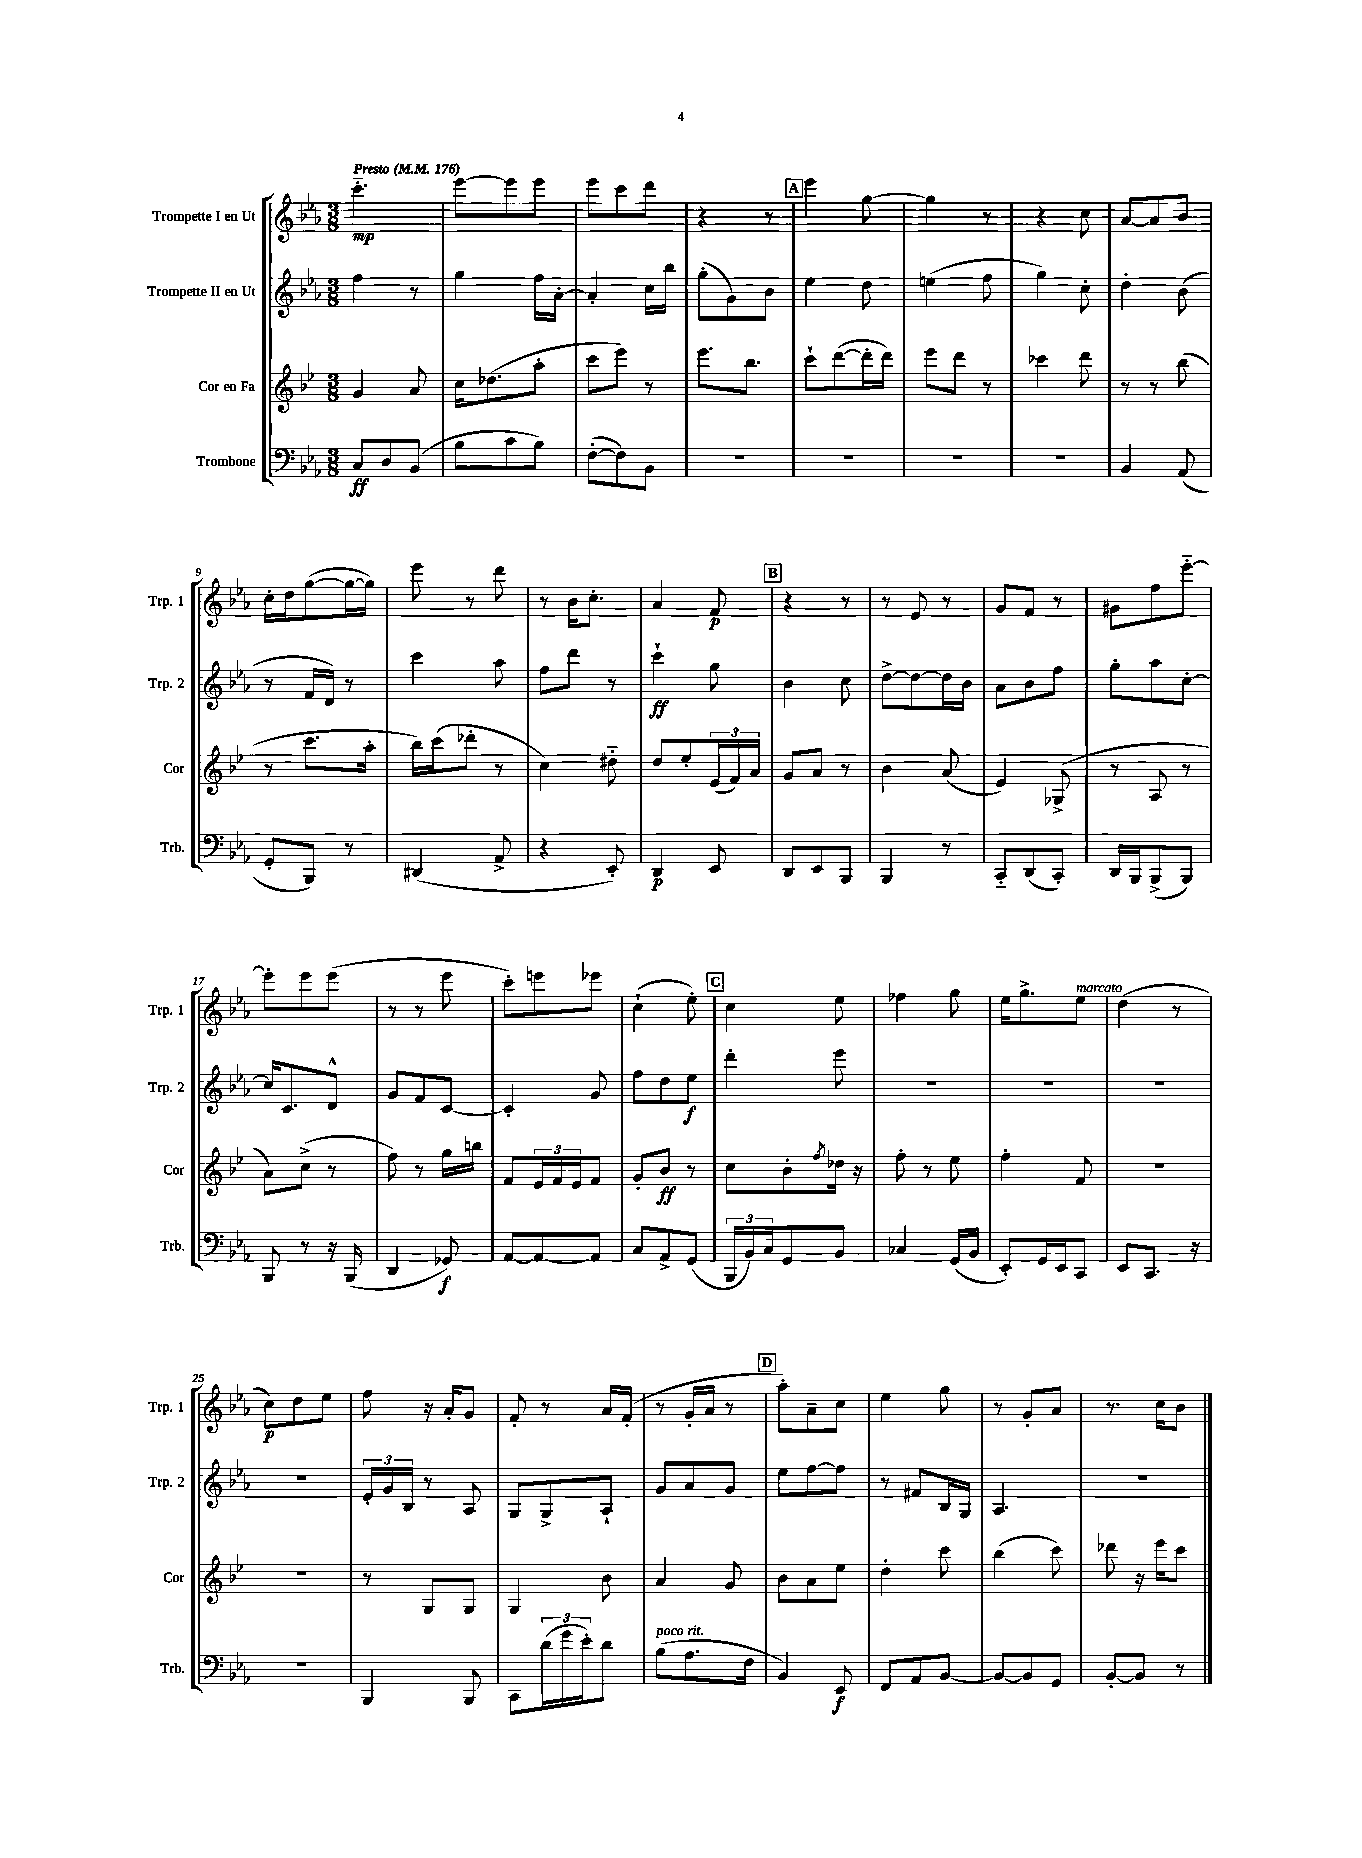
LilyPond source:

<<
\new StaffGroup <<
\new Staff = "s0" \with { instrumentName = "Trompette I en Ut" shortInstrumentName = "Trp. 1" } {
    \clef treble \key ees \major \numericTimeSignature \time 3/8 \tempo "Presto" 4 = 176
    c'''4.-_\mp |
    ees'''8~ ees'''8 ees'''8 |
    ees'''8 c'''8 d'''8 |
    r4 r8 |
    \mark \markup { \box "A" } ees'''4 g''8~ |
    g''4 r8 |
    r4 c''8 |
    aes'8~ aes'8 bes'8 |
    c''16-. d''16 g''8~( g''16~ g''16) |
    ees'''8 r8 d'''8 |
    r8 bes'16 c''8.-. |
    aes'4 f'8\p |
    \mark \markup { \box "B" } r4 r8 |
    r8 ees'8 r8 |
    g'8 f'8 r8 |
    gis'8 f''8 ees'''8~-_ |
    ees'''8-. ees'''8 ees'''8( |
    r8 r8 ees'''8 |
    c'''8-.) e'''8 ees'''8 |
    c''4-!( ees''8-.) |
    \mark \markup { \box "C" } c''4 ees''8 |
    fes''4 g''8 |
    ees''16 g''8.-> ees''8^\markup { \italic "marcato" } |
    d''4( r8 |
    c''8\p) d''8 ees''8 |
    f''8 r16 aes'16-. g'8 |
    f'8-. r8 aes'16 f'16-.( |
    r8 g'16-. aes'16 r8 |
    \mark \markup { \box "D" } aes''8-.) aes'8-- c''8 |
    ees''4 g''8 |
    r8 g'8-. aes'8 |
    r8. c''16 bes'8 \bar "|." |
}
\new Staff = "s1" \with { instrumentName = "Trompette II en Ut" shortInstrumentName = "Trp. 2" } {
    \clef treble \key ees \major \numericTimeSignature \time 3/8
    f''4 r8 |
    g''4 f''16 aes'16~-. |
    aes'4-. c''16 bes''16 |
    g''8-.( g'8) bes'8 |
    \mark \markup { \box "A" } ees''4 d''8 |
    e''4( f''8 |
    g''4) c''8-. |
    d''4-. bes'8( |
    r8 f'16 d'16) r8 |
    c'''4 aes''8 |
    f''8 d'''8 r8 |
    c'''4-!\ff g''8 |
    \mark \markup { \box "B" } bes'4 c''8 |
    d''8~-> d''8~ d''16 bes'16 |
    aes'8 bes'8 f''8 |
    g''8-. aes''8 c''8~-. |
    c''16 c'8. d'8-^ |
    g'8 f'8 c'8~ |
    c'4-. g'8 |
    f''8 d''8 ees''8\f |
    \mark \markup { \box "C" } d'''4-. ees'''8 |
    R4. |
    R4. |
    R4. |
    R4. |
    \tuplet 3/2 { ees'16-. g'16 bes16 } r8 aes8 |
    g8 g8-> aes8-! |
    g'8 aes'8 g'8 |
    \mark \markup { \box "D" } ees''8 f''8~ f''8 |
    r8 fis'8 bes16 g16 |
    aes4. |
    R4. \bar "|." |
}
\new Staff = "s2" \with { instrumentName = "Cor en Fa" shortInstrumentName = "Cor" } {
    \clef treble \key bes \major \numericTimeSignature \time 3/8
    g'4 a'8 |
    c''16 des''8.( a''8-. |
    c'''8 ees'''8) r8 |
    ees'''8. bes''8. |
    \mark \markup { \box "A" } c'''8-! d'''8~( d'''16-. d'''16) |
    ees'''8 d'''8 r8 |
    ces'''4 d'''8 |
    r8 r8 bes''8( |
    r8 c'''8. a''16-. |
    bes''16) c'''16( des'''8-. r8 |
    c''4) dis''8-_ |
    d''8 ees''8-. \tuplet 3/2 { ees'16( f'16) a'16 } |
    \mark \markup { \box "B" } g'8 a'8 r8 |
    bes'4 a'8( |
    ees'4) ges8->( |
    r8 a8 r8 |
    a'8) c''8->( r8 |
    f''8) r8 g''16 b''16 |
    f'8 \tuplet 3/2 { ees'16 f'16 ees'16 } f'8 |
    g'8-. bes'8\ff r8 |
    \mark \markup { \box "C" } c''8 bes'8-. \acciaccatura { f''8 } des''16 r16 |
    f''8-. r8 ees''8 |
    f''4-. f'8 |
    R4. |
    R4. |
    r8 g8 g8 |
    g4 bes'8 |
    a'4 g'8 |
    \mark \markup { \box "D" } bes'8 a'8 ees''8 |
    d''4-. c'''8 |
    bes''4( c'''8) |
    des'''8 r16 ees'''16 c'''8 \bar "|." |
}
\new Staff = "s3" \with { instrumentName = "Trombone" shortInstrumentName = "Trb." } {
    \clef bass \key ees \major \numericTimeSignature \time 3/8
    c8\ff d8 bes,8( |
    bes8 c'8 bes8) |
    f8~-.( f8) bes,8 |
    R4. |
    \mark \markup { \box "A" } R4. |
    R4. |
    R4. |
    bes,4 aes,8( |
    g,8-. bes,,8) r8 |
    dis,4( aes,8-> |
    r4 ees,8-.) |
    d,4\p ees,8 |
    \mark \markup { \box "B" } d,8 ees,8 bes,,8 |
    bes,,4 r8 |
    c,8-_ d,8( c,8-.) |
    d,16 bes,,16 bes,,8->( bes,,8) |
    bes,,8 r8 r16 bes,,16( |
    d,4 ges,8\f) |
    aes,8~ aes,8~ aes,8 |
    c8 aes,8-> g,8( |
    \mark \markup { \box "C" } \tuplet 3/2 { bes,,16 bes,16) c16 } g,8 bes,8 |
    ces4 g,16( bes,16 |
    ees,8-.) g,16 ees,16 c,8 |
    ees,8 c,8. r16 |
    R4. |
    bes,,4 bes,,8 |
    c,8 \tuplet 3/2 { d'16( g'16 ees'16-.) } d'8 |
    bes8^\markup { \italic "poco rit." }( aes8. f16 |
    \mark \markup { \box "D" } bes,4) ees,8\f |
    f,8 aes,8 bes,8~ |
    bes,8~ bes,8 g,8 |
    bes,8~-. bes,8 r8 \bar "|." |
}
>>
>>
